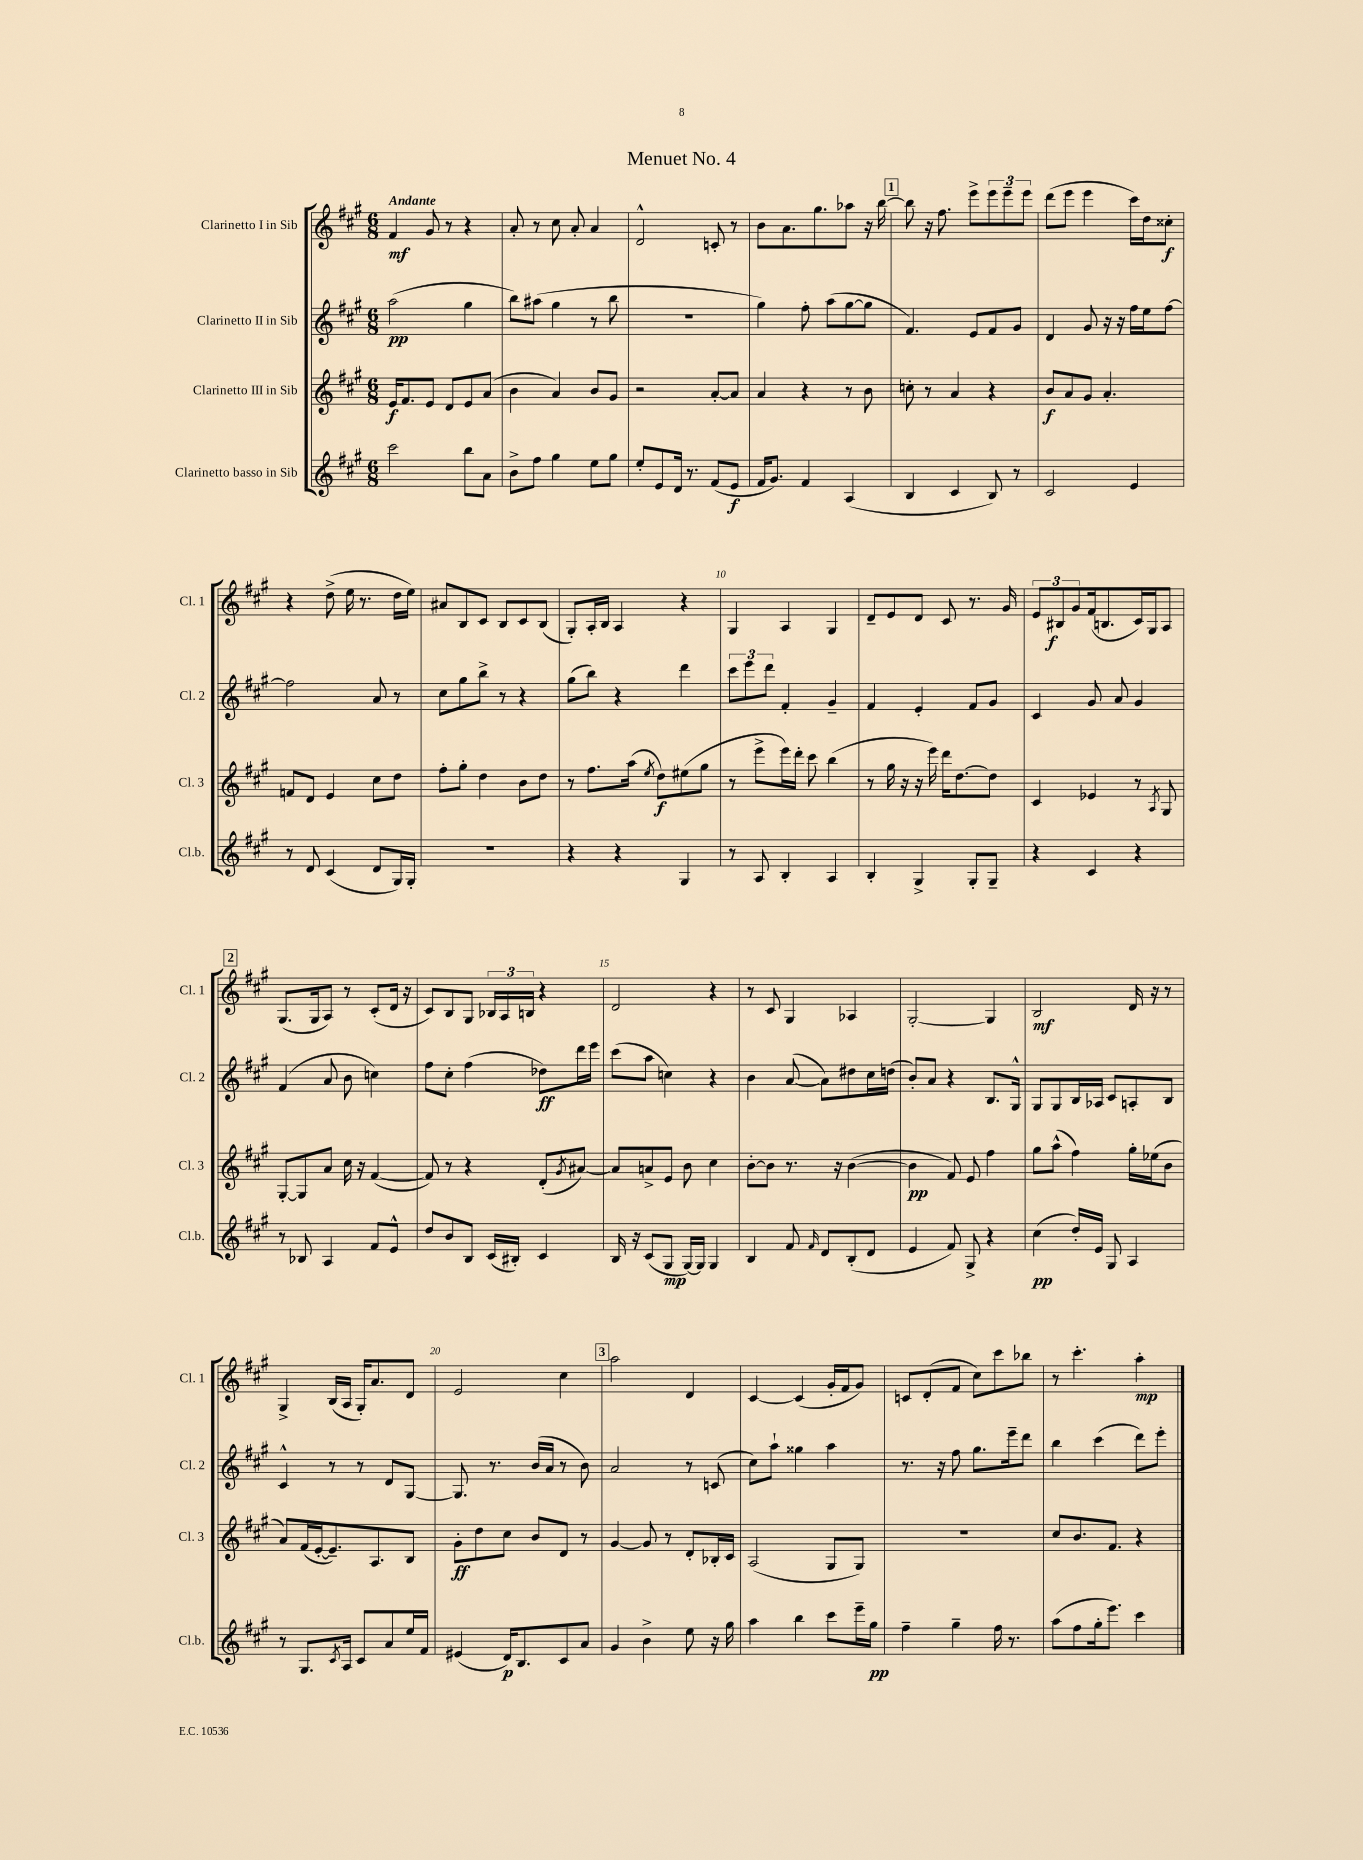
\header { title = "Menuet No. 4" }
<<
\new StaffGroup <<
\new Staff = "s0" \with { instrumentName = "Clarinetto I in Sib" shortInstrumentName = "Cl. 1" } {
    \clef treble \key a \major \numericTimeSignature \time 6/8 \tempo "Andante"
    fis'4\mf gis'8 r8 r4 |
    a'8-. r8 cis''8 a'8-. a'4 |
    d'2-^ c'8-. r8 |
    b'8 a'8. gis''8. aes''8 r16 b''16~ |
    \mark \markup { \box "1" } b''8 r16 fis''8. e'''8-> \tuplet 3/2 { e'''8 e'''8-- e'''8 } |
    d'''8( e'''8 e'''4 cis'''16) d''16 cisis''8-.\f |
    r4 d''8->( e''16 r8. d''16 e''16) |
    ais'8 b8 cis'8 b8 cis'8 b8( |
    gis8-.) a16-. b16 a4 r4 |
    gis4 a4 gis4 |
    d'8-- e'8 d'8 cis'8 r8. gis'16 |
    \tuplet 3/2 { e'8 bis8\f gis'8 } fis'16( b8. cis'16) gis16 a8 |
    \mark \markup { \box "2" } gis8.( gis16 a8) r8 cis'8-.( d'16 r16 |
    cis'8) b8 gis8 \tuplet 3/2 { bes16 a16 b16 } r4 |
    d'2 r4 |
    r8 cis'8 gis4 aes4 |
    gis2~-. gis4 |
    b2\mf d'16 r16 r8 |
    gis4-> b16( a16 gis16-.) a'8. d'8 |
    e'2 cis''4 |
    \mark \markup { \box "3" } a''2 d'4 |
    cis'4~ cis'4( gis'16-. fis'16 gis'8) |
    c'8 d'8-.( fis'8 cis''8) cis'''8 bes''8 |
    r8 cis'''4.-. a''4-.\mp \bar "|." |
}
\new Staff = "s1" \with { instrumentName = "Clarinetto II in Sib" shortInstrumentName = "Cl. 2" } {
    \clef treble \key a \major \numericTimeSignature \time 6/8
    a''2\pp( gis''4 |
    b''8) ais''8( gis''4 r8 b''8 |
    R2. |
    gis''4) fis''8-. a''8( gis''8~ gis''8 |
    \mark \markup { \box "1" } fis'4.) e'8 fis'8 gis'8 |
    d'4 gis'8 r16 r16 fis''16 e''16 fis''8~ |
    fis''2 a'8 r8 |
    cis''8 gis''8 b''8-> r8 r4 |
    gis''8( b''8) r4 d'''4 |
    \tuplet 3/2 { cis'''8 e'''8 d'''8 } fis'4-. gis'4-- |
    fis'4 e'4-. fis'8 gis'8 |
    cis'4 gis'8 a'8 gis'4 |
    \mark \markup { \box "2" } fis'4( a'8 b'8 c''4) |
    fis''8 cis''8-. fis''4( des''8\ff) d'''16 e'''16 |
    cis'''8( a''8 c''4) r4 |
    b'4 a'8~( a'8) dis''8 cis''16 d''16( |
    b'8-.) a'8 r4 b8. gis16-^ |
    gis8 gis8 b16 aes16 cis'8 a8-. b8 |
    cis'4-^ r8 r8 d'8 gis8~ |
    gis8. r8. b'16( a'16 r8 b'8) |
    \mark \markup { \box "3" } a'2 r8 c'8( |
    cis''8) a''8-! gisis''4 a''4 |
    r8. r16 fis''8 gis''8. e'''16-- d'''8 |
    b''4 cis'''4( d'''8) e'''8-. \bar "|." |
}
\new Staff = "s2" \with { instrumentName = "Clarinetto III in Sib" shortInstrumentName = "Cl. 3" } {
    \clef treble \key a \major \numericTimeSignature \time 6/8
    e'16\f fis'8. e'8 d'8 e'8 a'8( |
    b'4 a'4) b'8 gis'8 |
    r2 a'8~-. a'8 |
    a'4 r4 r8 b'8 |
    \mark \markup { \box "1" } c''8-. r8 a'4 r4 |
    b'8\f a'8 gis'8 a'4.-. |
    f'8 d'8 e'4 cis''8 d''8 |
    fis''8-. gis''8-. d''4 b'8 d''8 |
    r8 fis''8. a''16( \acciaccatura { e''8 } d''8\f) eis''8( gis''8 |
    r8 e'''8-> e'''16) d'''16-. cis'''8 b''4( |
    r8 gis''16 r16 r16 e'''16) d'''16 d''8.~ d''8 |
    cis'4 ees'4 r8 \acciaccatura { a8 } gis8 |
    \mark \markup { \box "2" } gis8~-. gis8 a'8 cis''16 r16 fis'4~( |
    fis'8) r8 r4 d'8-.( \acciaccatura { gis'8 } ais'8~) |
    ais'8 a'8-> e'8 b'8 cis''4 |
    b'8~-. b'8 r8. r16 b'4~( |
    b'4\pp fis'8) e'8 fis''4 |
    gis''8 a''8-^( fis''4) gis''16-. ees''16( b'8 |
    a'8) fis'16( e'16~-. e'8.--) a8. b8 |
    gis'8-.\ff d''8 cis''8 b'8 d'8 r8 |
    \mark \markup { \box "3" } gis'4~ gis'8 r8 d'8-. bes16-. cis'16 |
    a2( gis8 gis8) |
    R2. |
    cis''8 b'8. fis'8. r4 \bar "|." |
}
\new Staff = "s3" \with { instrumentName = "Clarinetto basso in Sib" shortInstrumentName = "Cl.b." } {
    \clef treble \key a \major \numericTimeSignature \time 6/8
    cis'''2 b''8 a'8 |
    b'8-> fis''8 gis''4 e''8 gis''8 |
    e''8-. e'8 d'16 r8. fis'8( e'8\f |
    fis'16 gis'8.) fis'4 a4( |
    \mark \markup { \box "1" } b4 cis'4 b8) r8 |
    cis'2 e'4 |
    r8 d'8 cis'4( d'8 gis16) gis16-. |
    R2. |
    r4 r4 gis4 |
    r8 a8 b4-. a4 |
    b4-. gis4-> gis8-. gis8-- |
    r4 cis'4 r4 |
    \mark \markup { \box "2" } r8 bes8 a4 fis'8 e'8-^ |
    d''8 b'8 b8 cis'16( bis16-.) cis'4 |
    b16 r16 cis'8( gis8\mp gis16~) gis16 gis4 |
    b4 fis'8 \grace { fis'16 } d'8 b8-.( d'8 |
    e'4 fis'8) gis8-> r4 |
    cis''4\pp( d''16-.) e'16 gis8 a4 |
    r8 gis8. \acciaccatura { cis'8 } a16 cis'8 a'8 e''16 fis'16 |
    eis'4( d'16\p) b8. cis'8 a'8 |
    \mark \markup { \box "3" } gis'4 b'4-> e''8 r16 gis''16 |
    a''4 b''4 cis'''8 e'''16-- gis''16\pp |
    fis''4-- gis''4-- fis''16 r8. |
    a''8( fis''8 gis''16-. e'''8.) cis'''4 \bar "|." |
}
>>
>>
\layout { \context { \Score \override BarNumber.break-visibility = ##(#f #t #t) barNumberVisibility = #(every-nth-bar-number-visible 5) } }
